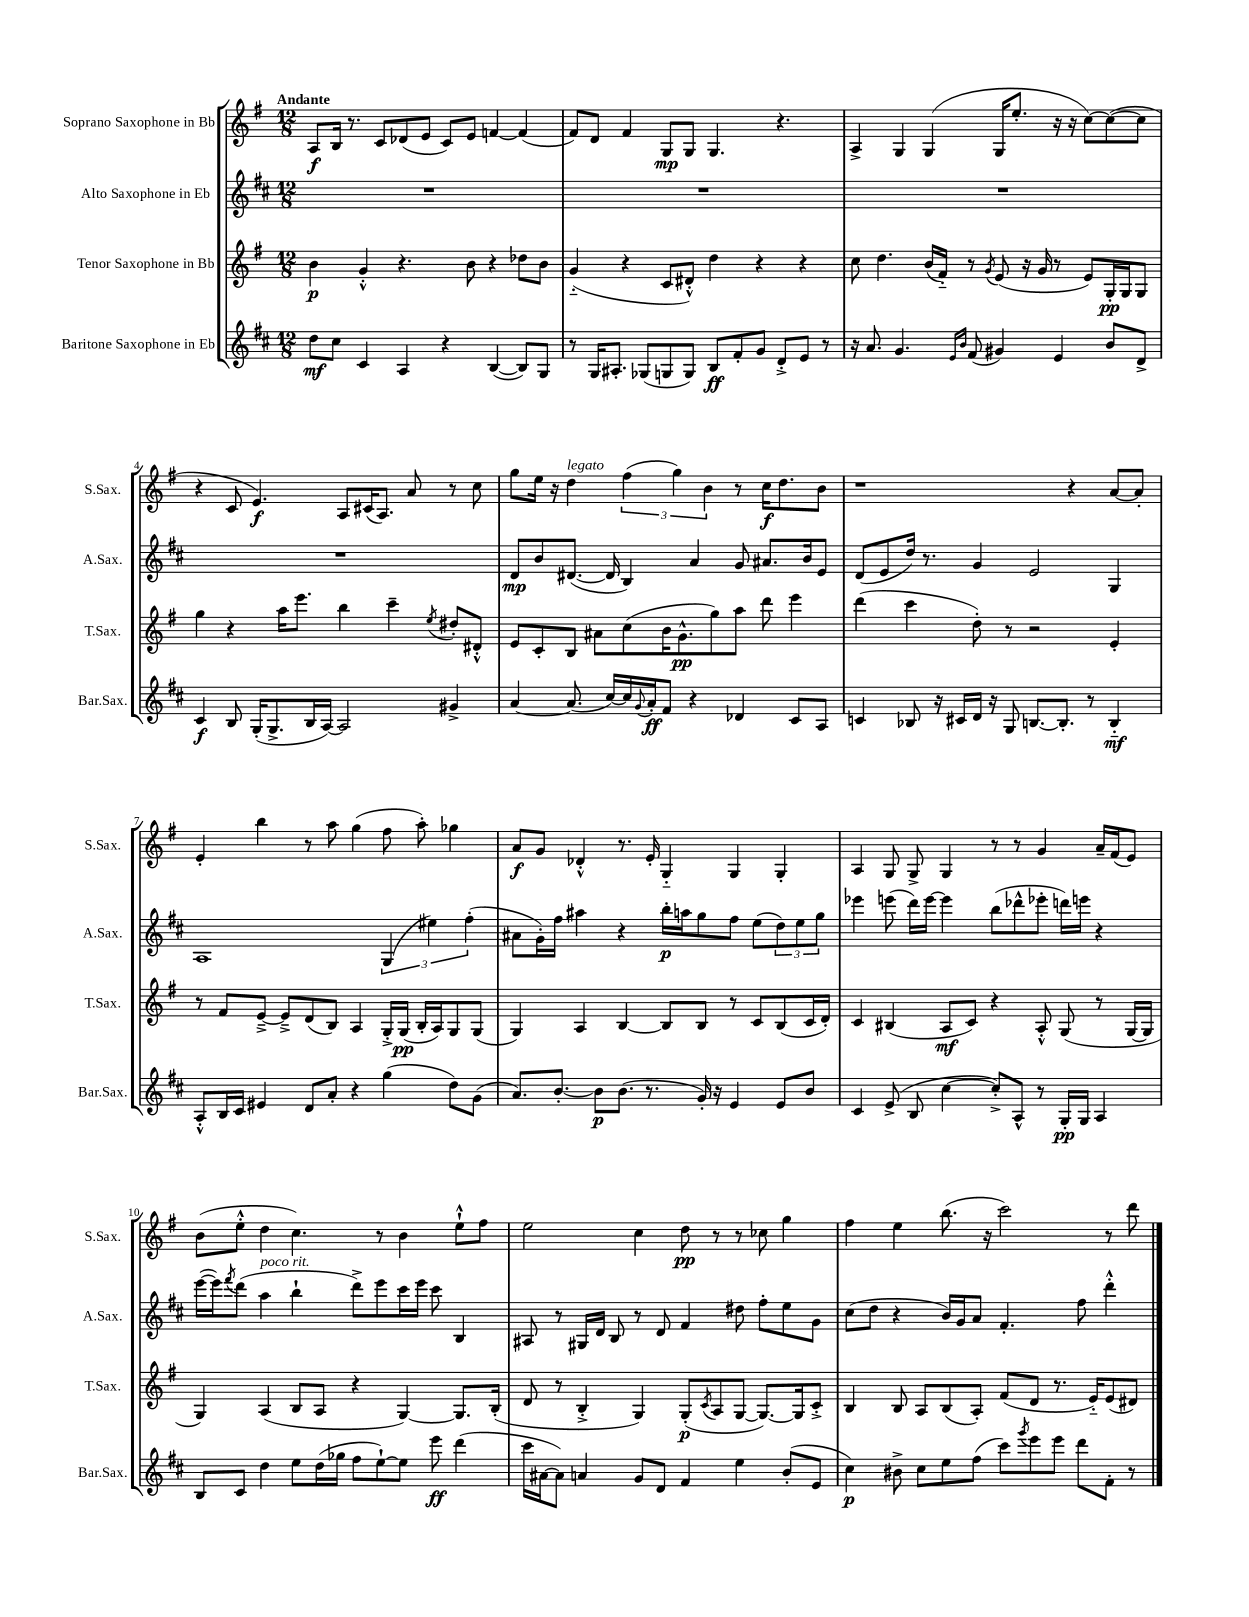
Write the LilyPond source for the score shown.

<<
\new StaffGroup <<
\new Staff = "s0" \with { instrumentName = "Soprano Saxophone in Bb" shortInstrumentName = "S.Sax." } {
    \clef treble \key g \major \numericTimeSignature \time 12/8 \tempo "Andante"
    a8\f b16 r8. c'8 des'8( e'8 c'8) e'8 f'4~ f'4( |
    fis'8) d'8 fis'4 g8\mp g8 g4. r4. |
    a4-> g4 g4( g16 e''8.-. r16 r16 c''8~) c''8~( c''8 |
    r4 c'8 e'4.\f) a8 cis'16( a8.) a'8 r8 c''8 |
    g''8 e''16 r16 d''4^\markup { \italic "legato" } \tuplet 3/2 { fis''4( g''4) b'4 } r8 c''16\f d''8. b'8 |
    r1 r4 a'8~ a'8-. |
    e'4-. b''4 r8 a''8 g''4( fis''8 a''8-.) ges''4 |
    a'8\f g'8 des'4-.-^ r8. e'16-. g4-_ g4 g4-. |
    a4 g8 g8-> g4 r8 r8 g'4 a'16-- fis'16( e'8) |
    b'8( e''8-.-^ d''4 c''4.) r8 b'4 e''8-!-^ fis''8 |
    e''2 c''4 d''8\pp r8 r8 ces''8 g''4 |
    fis''4 e''4 b''8.( r16 c'''2) r8 d'''8 \bar "|." |
}
\new Staff = "s1" \with { instrumentName = "Alto Saxophone in Eb" shortInstrumentName = "A.Sax." } {
    \clef treble \key d \major \numericTimeSignature \time 12/8
    R1. |
    R1. |
    R1. |
    R1. |
    d'8\mp b'8 dis'8.~( dis'16 b4) a'4 g'8 ais'8. b'16 e'8 |
    d'8( e'8 d''16) r8. g'4 e'2 g4 |
    a1 \tuplet 3/2 { g4( eis''4) fis''4-.( } |
    ais'8 g'16-.) fis''16 ais''4 r4 b''16-.\p a''16 g''8 fis''8 e''8( \tuplet 3/2 { d''8) e''8 g''8 } |
    ees'''4 e'''8( d'''16) e'''16~ e'''4 b''8( des'''8-^ ees'''8-. d'''16) e'''16 r4 |
    e'''16~( e'''16) \acciaccatura { fis'''8 } d'''8( a''4^\markup { \italic "poco rit." } b''4-! d'''8->) e'''8 cis'''16 e'''16 cis'''8 b4 |
    ais8 r8 gis16 d'16 b8 r8 d'8 fis'4 dis''8 fis''8-. e''8 g'8 |
    cis''8( d''8 r4 b'16) g'16 a'8 fis'4.-. fis''8 d'''4-.-^ \bar "|." |
}
\new Staff = "s2" \with { instrumentName = "Tenor Saxophone in Bb" shortInstrumentName = "T.Sax." } {
    \clef treble \key g \major \numericTimeSignature \time 12/8
    b'4\p g'4-.-^ r4. b'8 r4 des''8 b'8 |
    g'4-_( r4 c'8 dis'8-.-^) d''4 r4 r4 |
    c''8 d''4. b'16( fis'16-_) r8 \acciaccatura { g'8 } e'8( r16 g'16 r8 e'8) g16-.\pp g16 g8 |
    g''4 r4 a''16 e'''8. b''4 c'''4-- \acciaccatura { e''8 } dis''8-. dis'8-.-^ |
    e'8 c'8-. b8 ais'8 c''8( b'16 g'8.-^\pp g''8) a''8 d'''8 e'''4 |
    d'''4( c'''4 d''8-.) r8 r2 e'4-. |
    r8 fis'8 e'8~---> e'8---> d'8( b8) a4 g16-.-> g16\pp( b16-. a16) g8 g8( |
    g4) a4 b4~ b8 b8 r8 c'8 b8( c'16 d'16-.) |
    c'4 bis4( a8\mf c'8) r4 a8-.-^ g8( r8 g16~ g16 |
    g4) a4( b8 a8 r4 g4~) g8. b16-.( |
    d'8 r8 b4-.-> g4) g8-.\p( \acciaccatura { c'8 } a8 g8~ g8.~) g16 c'8-.-> |
    b4 b8 a8 b8( a8-.) fis'8( d'8 r8. e'16-_) e'8( dis'8) \bar "|." |
}
\new Staff = "s3" \with { instrumentName = "Baritone Saxophone in Eb" shortInstrumentName = "Bar.Sax." } {
    \clef treble \key d \major \numericTimeSignature \time 12/8
    d''8\mf cis''8 cis'4 a4 r4 b4~( b8) g8 |
    r8 g16 ais8.-. ges8( g8 g8) b8\ff fis'8-. g'8 d'8-.-> e'8 r8 |
    r16 a'8. g'4. \grace { e'16 b'16 } fis'8( gis'4) e'4 b'8 d'8-> |
    cis'4\f b8 g16-.( g8.-> b16 a16~) a2 gis'4-> |
    a'4~ a'8.( cis''16~) cis''16 \appoggiatura { g'8 } a'16-.\ff fis'8 r4 des'4 cis'8 a8 |
    c'4 bes8 r16 cis'16 d'16 r16 g8 b8.~ b8.-. r8 b4-_\mf |
    a8-.-^ b16 cis'16 eis'4 d'8 a'8-. r4 g''4( d''8) g'8( |
    a'8.) b'8.~-. b'8\p b'8.( r8. g'16-.) r16 e'4 e'8 b'8 |
    cis'4 e'8->( b8 cis''4~ cis''8-.->) a8-^ r8 g16-.\pp g16 a4 |
    b8 cis'8 d''4 e''8 d''16( ges''16 fis''8 e''8~-!) e''8 e'''8\ff d'''4( |
    cis'''16 ais'16~ ais'8) a'4 g'8 d'8 fis'4 e''4 b'8-.( e'8 |
    cis''4\p) bis'8-> cis''8 e''8 fis''8( cis'''8) \acciaccatura { g'''8 } e'''8 e'''8 d'''8 fis'8-. r8 \bar "|." |
}
>>
>>
